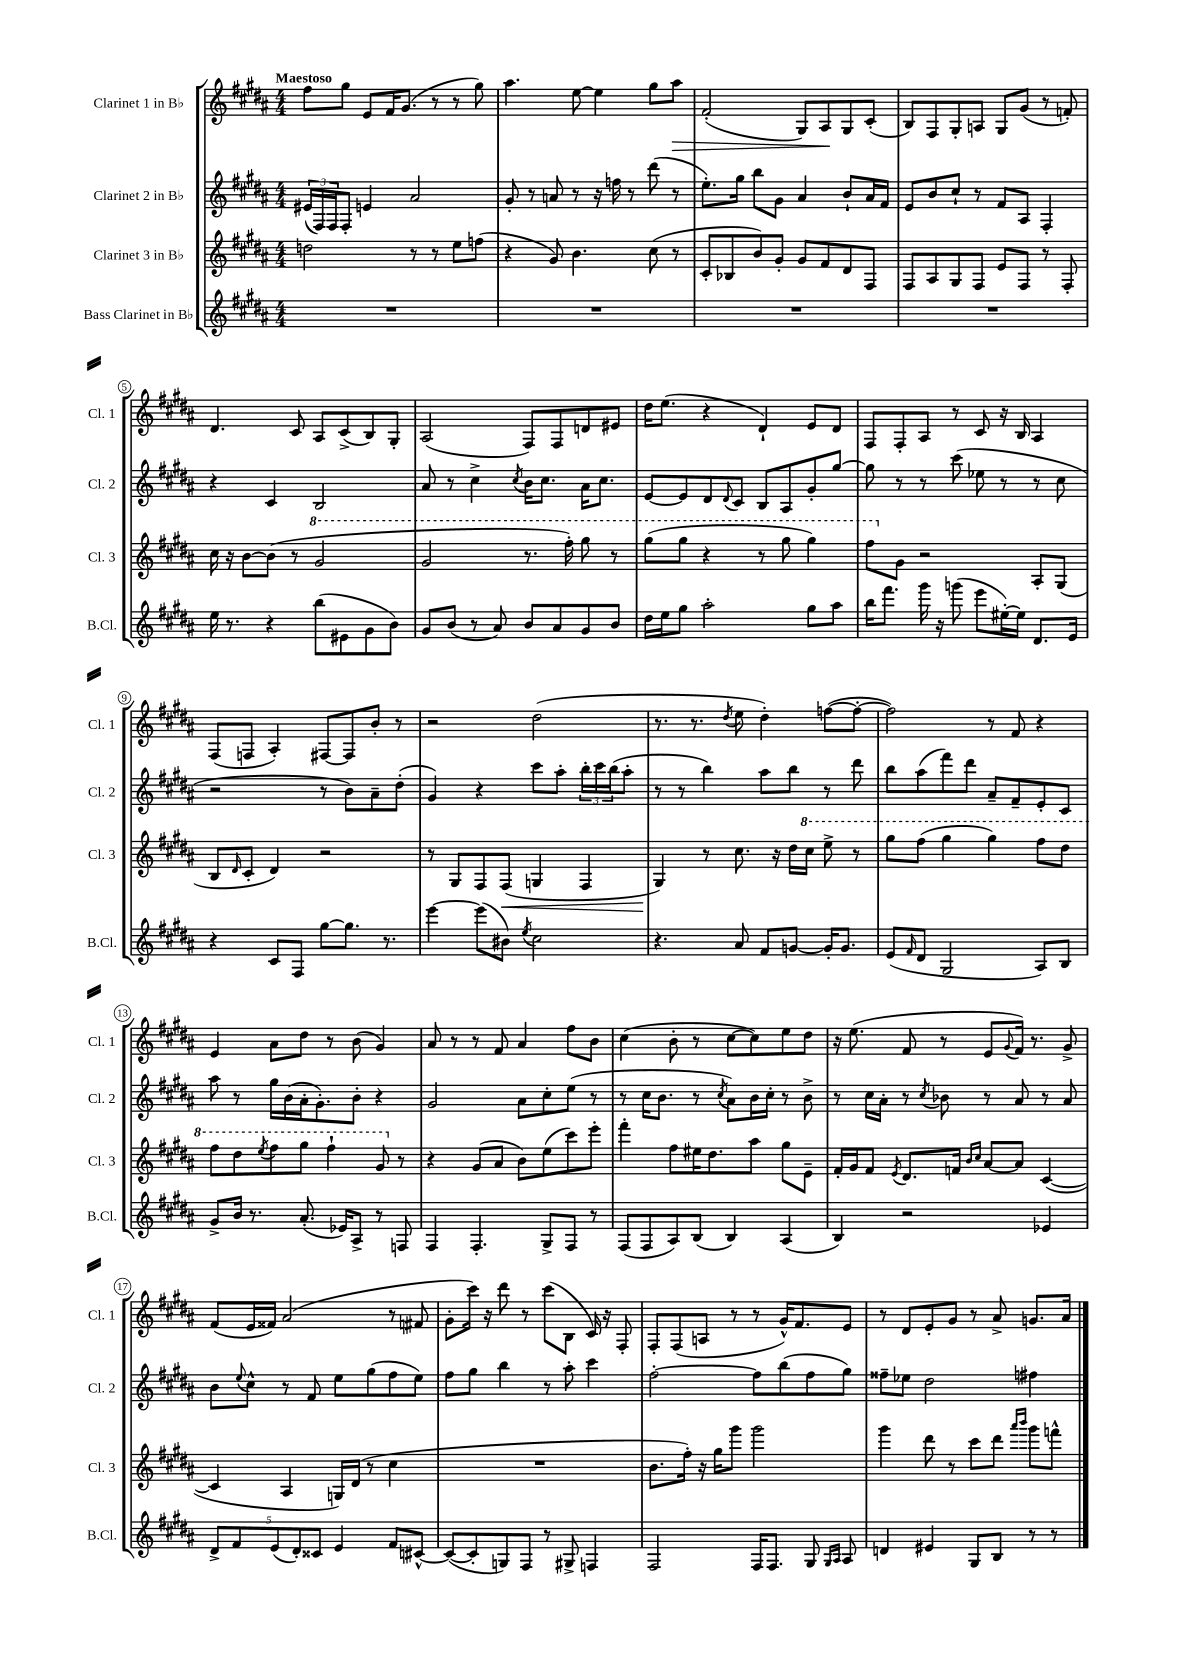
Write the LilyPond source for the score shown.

<<
\new StaffGroup <<
\new Staff = "s0" \with { instrumentName = "Clarinet 1 in Bb" shortInstrumentName = "Cl. 1" } {
    \clef treble \key b \major \numericTimeSignature \time 4/4 \tempo "Maestoso"
    fis''8 gis''8 e'8 fis'16 gis'8.( r8 r8 gis''8) |
    ais''4. e''8~ e''4 gis''8 ais''8\> |
    fis'2-.( gis8) ais8\! gis8 cis'8-.( |
    b8) fis8 gis8-. a8 gis8 gis'8( r8 f'8-.) |
    dis'4. cis'8 ais8 cis'8->( b8) gis8-. |
    ais2( fis8) fis8 d'8 eis'8 |
    dis''16 e''8.( r4 dis'4-!) e'8 dis'8 |
    fis8 fis8-. ais8 r8 cis'8 r16 b16 ais4 |
    fis8( f8 ais4-.) fis8~ fis8 b'8-. r8 |
    r2 dis''2( |
    r8. r8. \acciaccatura { dis''8 } e''8 dis''4-.) f''8~( f''8~-. |
    f''2) r8 fis'8 r4 |
    e'4 ais'8 dis''8 r8 b'8( gis'4) |
    ais'8 r8 r8 fis'8 ais'4 fis''8 b'8 |
    cis''4( b'8-. r8 cis''8~ cis''8) e''8 dis''8 |
    r16 e''8.( fis'8 r8 e'8 \appoggiatura { gis'8 } fis'16) r8. gis'8-> |
    fis'8( e'16 fisis'16) ais'2( r8 fis'8 |
    gis'8-. cis'''16) r16 dis'''8 r8 cis'''8( b8 cis'16) r16 fis8-. |
    fis8-. fis8( a8 r8 r8 gis'16-^) fis'8. e'8 |
    r8 dis'8 e'8-. gis'8 r8 ais'8-> g'8. ais'16 \bar "|." |
}
\new Staff = "s1" \with { instrumentName = "Clarinet 2 in Bb" shortInstrumentName = "Cl. 2" } {
    \clef treble \key b \major \numericTimeSignature \time 4/4
    \tuplet 3/2 { eis'16( fis16) fis16 } fis8-. e'4 ais'2 |
    gis'8-. r8 a'8 r8 r16 f''16 r8 dis'''8( r8 |
    e''8.-.) gis''16 b''8 gis'8 ais'4 b'8-! ais'16 fis'16 |
    e'8 b'8 cis''8-! r8 fis'8 ais8 fis4-. |
    r4 cis'4 b2 |
    ais'8 r8 cis''4-> \acciaccatura { cis''8 } b'16 cis''8. ais'16 cis''8. |
    e'8~ e'8 dis'8 \appoggiatura { dis'8 } cis'8 b8 ais8 gis'8-. gis''8~ |
    gis''8 r8 r8 cis'''8( ees''8 r8 r8 cis''8 |
    r2 r8 b'8) ais'8-- dis''8-.( |
    gis'4) r4 cis'''8 ais''8-. \tuplet 3/2 { b''16-. cis'''16 b''16( } ais''8-. |
    r8 r8 b''4) ais''8 b''8 r8 dis'''8 |
    b''8 ais''8( fis'''8) dis'''8 ais'8-- fis'8-- e'8-. cis'8 |
    ais''8 r8 gis''16 b'16( ais'16-. gis'8.-.) b'8-. r4 |
    gis'2 ais'8 cis''8-. e''8( r8 |
    r8 cis''16 b'8. r8 \acciaccatura { cis''8 } ais'8) b'16 cis''16-. r8 b'8-> |
    r8 cis''16 ais'16-. r8 \acciaccatura { cis''8 } bes'8 r8 ais'8 r8 ais'8 |
    b'8 \appoggiatura { e''8 } cis''8-^ r8 fis'8 e''8 gis''8( fis''8 e''8) |
    fis''8 gis''8 b''4 r8 ais''8-. cis'''4 |
    fis''2~-. fis''8 b''8( fis''8 gis''8) |
    fisis''8-- ees''8 dis''2 fis''4 \bar "|." |
}
\new Staff = "s2" \with { instrumentName = "Clarinet 3 in Bb" shortInstrumentName = "Cl. 3" } {
    \clef treble \key b \major \numericTimeSignature \time 4/4
    d''2 r8 r8 e''8 f''8( |
    r4 gis'8) b'4. cis''8( r8 |
    cis'8-. bes8 b'8) gis'8-. gis'8 fis'8 dis'8 fis8 |
    fis8 ais8 gis8 fis8 e'8 fis8 r8 fis8-. |
    cis''16 r16 b'8~ b'8( r8 \ottava #1 gis''2 |
    gis''2 r8. fis'''16-.) gis'''8 r8 |
    gis'''8( gis'''8 r4 r8 gis'''8 gis'''4) |
    fis'''8 \ottava #0 gis'8 r2 ais8-. gis8( |
    b8 \grace { dis'16 } cis'8-. dis'4) r2 |
    r8 gis8 fis8 fis8\<( g4 fis4 |
    gis4\!) r8 cis''8. r16 dis''16 \ottava #1 cis'''16 e'''8-> r8 |
    gis'''8 fis'''8( gis'''4 gis'''4) fis'''8 dis'''8 |
    fis'''8 dis'''8 \acciaccatura { e'''8 } fis'''8 gis'''8 fis'''4-! gis''8 \ottava #0 r8 |
    r4 gis'8( ais'8 b'8) e''8( cis'''8) e'''8-. |
    fis'''4-. fis''8 eis''16 dis''8. ais''8 gis''8 e'8-- |
    fis'16-. gis'16 fis'8 \acciaccatura { e'8 } dis'8. f'16 \grace { b'16 cis''16 } ais'8~ ais'8 cis'4~( |
    cis'4 ais4 g16) dis'16( r8 cis''4 |
    R1 |
    b'8. fis''16-.) r16 gis''16 gis'''8 gis'''2 |
    gis'''4 dis'''8 r8 cis'''8 dis'''8 \grace { ais'''16 b'''16 } gis'''8 f'''8-^ \bar "|." |
}
\new Staff = "s3" \with { instrumentName = "Bass Clarinet in Bb" shortInstrumentName = "B.Cl." } {
    \clef treble \key b \major \numericTimeSignature \time 4/4
    R1 |
    R1 |
    R1 |
    R1 |
    e''16 r8. r4 b''8( eis'8 gis'8 b'8) |
    gis'8 b'8( r8 ais'8) b'8 ais'8 gis'8 b'8 |
    dis''16 e''16 gis''8 ais''2-. gis''8 ais''8 |
    b''16 fis'''8. gis'''16 r16 g'''8( e'''8 eis''16~-.) eis''16 dis'8. e'16 |
    r4 cis'8 fis8 gis''8~ gis''8. r8. |
    e'''4~ e'''8( bis'8) \acciaccatura { e''8 } cis''2 |
    r4. ais'8 fis'8 g'8~ g'16-. g'8. |
    e'8( \grace { fis'16 } dis'8 gis2 ais8) b8 |
    gis'8-> b'16 r8. ais'8.-.( ees'16) ais8-> r8 f8 |
    fis4 fis4.-. gis8-> fis8 r8 |
    fis8( fis8 ais8) b8( b4) ais4( |
    b4) r2 ees'4 |
    \tuplet 5/4 { dis'8-> fis'8 e'8( dis'8-.) cisis'8 } e'4 fis'8 cis'8~-^ |
    cis'8~( cis'8-. g8) fis8 r8 gis8-> f4 |
    fis2 fis16 fis8. gis8 \grace { gis16 ais16 } ais8 |
    d'4 eis'4 gis8 b8 r8 r8 \bar "|." |
}
>>
>>
\layout { \context { \Score \override BarNumber.stencil = #(make-stencil-circler 0.1 0.3 ly:text-interface::print) } }
